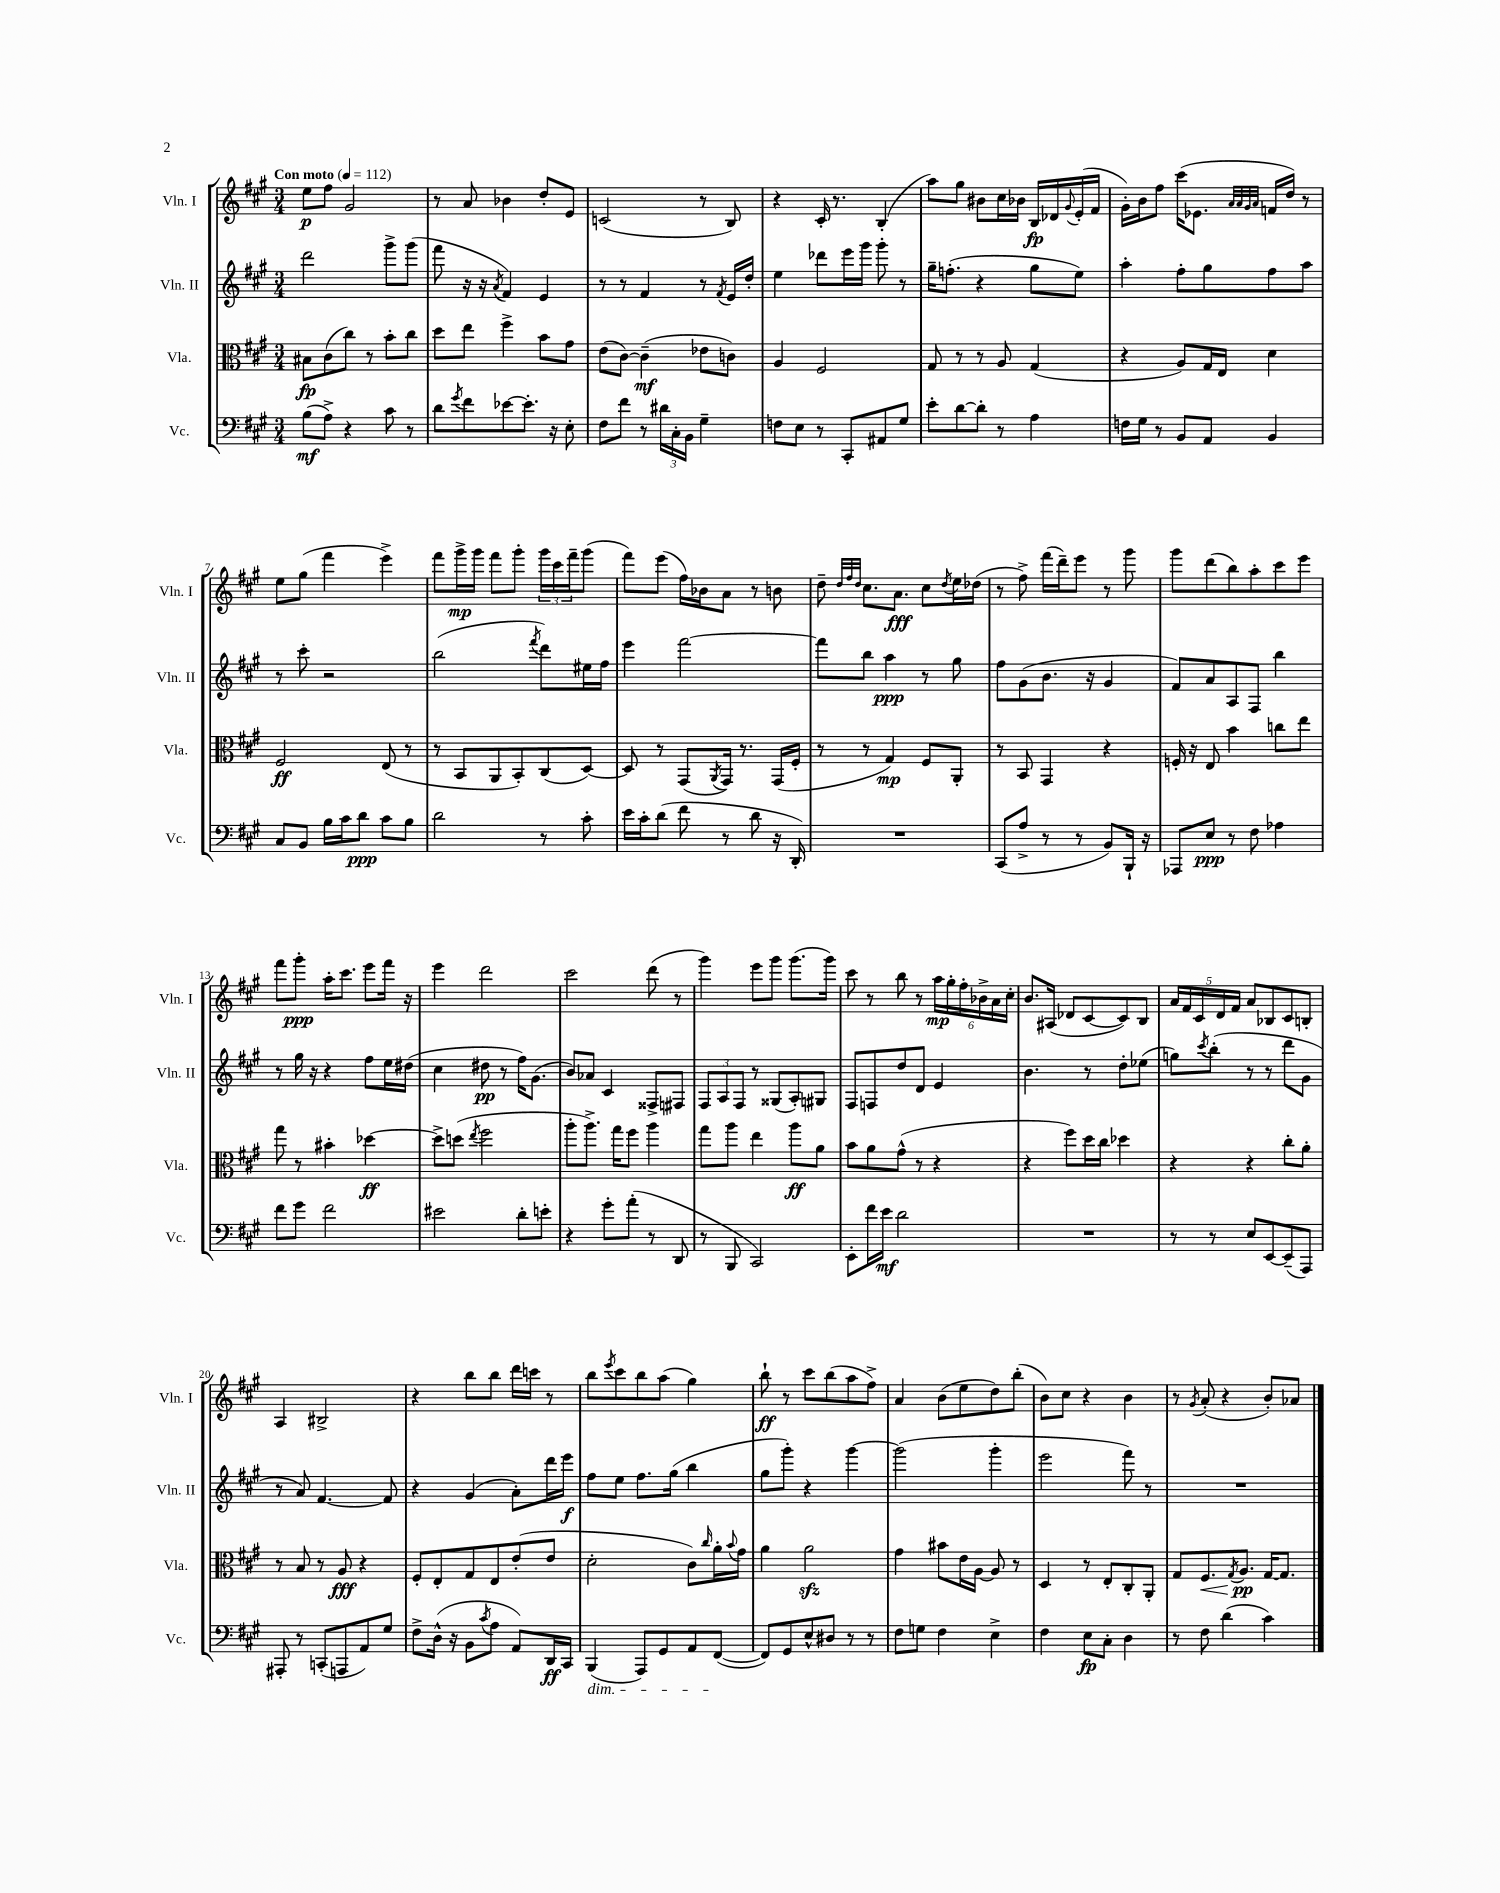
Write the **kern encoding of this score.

**kern	**kern	**kern	**kern
*staff4	*staff3	*staff2	*staff1
*clefF4	*clefC3	*clefG2	*clefG2
*k[f#c#g#]	*k[f#c#g#]	*k[f#c#g#]	*k[f#c#g#]
*M3/4	*M3/4	*M3/4	*M3/4
*MM112	*MM112	*MM112	*MM112
(8B	8B#	2ddd	8ee
8A^)	(8c#	.	8ff#
4r	8cc#)	.	2g#
.	8r	.	.
8c#	8b'	8ggg#^	.
8r	8cc#	(8ggg#	.
=	=	=	=
8d	8dd	8fff#	8r
8qg#	.	.	.
8f#	8ee	16r	8a
.	.	16r	.
.	.	8qa	.
[8e-	4ff#^	4f#)	4b-
8.e-']	.	.	.
.	8b	4e	8dd'
16r	.	.	.
8E'	8g#	.	8e
=	=	=	=
8F#	(8e	8r	(2c
8f#	[8c#)	8r	.
8r	(4c#~]	4f#	.
24d#	.	.	.
24C#'	.	.	.
24BB	.	.	.
4G#~	8e-	8r	8r
.	.	8qf#	.
.	8c)	16e	8B)
.	.	16dd'	.
=	=	=	=
8F	4A	4ee	4r
8E	.	.	.
8r	2F#	8ddd-	16c#'
.	.	.	8.r
8CC#'	.	16eee	.
.	.	16ggg#	.
8AA#	.	8ggg#'	(4B'
8G#	.	8r	.
=	=	=	=
8e'	8G#	16gg#~	8aa)
.	.	(8.ff'	.
[8d	8r	.	8gg#
8d']	8r	4r	8b#
8r	8A	.	16cc#
.	.	.	16b-
4A	(4G#	8gg#	16B
.	.	.	16d-
.	.	.	8qqg#
.	.	8ee)	(16e'
.	.	.	16f#
=	=	=	=
16F	4r	4aa'	16g#')
16G#	.	.	16b
8r	.	.	8ff#
8BB	8A)	8ff#'	(16ccc#
.	.	.	8.e-
8AA	16G#	8gg#	.
.	16E	.	.
.	.	.	32qqa
.	.	.	32qqa
.	.	.	32qqg#
.	.	.	32qqa
4BB	4d	8ff#	16f
.	.	.	16dd)
.	.	8aa	8r
=	=	=	=
8C#	2F#	8r	8ee
8BB	.	8ccc#'	(8gg#
16B	.	2r	4fff#
16c#	.	.	.
8d	.	.	.
8c#	(8E	.	4eee^)
8B	8r	.	.
=	=	=	=
2d	8r	(2bb	8fff#
.	8BB	.	16ggg#^
.	.	.	16ggg#
.	8AA	.	8fff#
.	8BB')	.	8ggg#'
.	.	8qfff#	.
8r	(8C#	8ddd)	24ggg#
.	.	.	24ccc#
.	.	.	24fff#~
8c#'	[8D)	16ee#	(8ggg#
.	.	16ff#	.
=	=	=	=
16e	8D]	4eee	8fff#)
16c#'	.	.	.
(8d	8r	.	(8eee
8f#	(8GG#	[2fff#	16ff#)
.	.	.	16b-
.	8qAA	.	.
8r	16GG#)	.	8a
.	8.r	.	.
8d	.	.	8r
16r	(16GG#	.	8b
16DD')	16F#'	.	.
=	=	=	=
2.r	8r	8fff#]	8dd~
.	.	.	32qqdd
.	.	.	32qqff#
.	.	.	32qqdd
.	8r	8bb	8.cc#
.	4G#)	4aa	.
.	.	.	8.a
.	8F#	8r	8cc#
.	.	.	8qdd
.	8AA'	8gg#	16ee
.	.	.	(16dd-
=	=	=	=
(8CC#	8r	8ff#	8r
8A^	8BB	(8g#	8ff#^)
8r	4GG#	8.b	(16fff#
.	.	.	16ddd~)
8r	.	.	8eee
.	.	16r	.
8BB)	4r	4g#	8r
16BBB`	.	.	8ggg#
16r	.	.	.
=	=	=	=
8AAA-	16F'	8f#)	8ggg#
.	16r	.	.
8E	8E	8a	(8ddd
8r	4b	8A	8bb)
8F#	.	8F#	8aa'
4A-	8cc	4bb	8ccc#
.	8ee	.	8eee
=	=	=	=
8f#	8gg#	8r	8fff#
8g#	8r	16gg#	8ggg#'
.	.	16r	.
2f#	4b#'	4r	16aa'
.	.	.	8.ccc#
.	[4dd-	8ff#	8eee
.	.	16ee	16fff#
.	.	(16dd#	16r
=	=	=	=
2e#	8dd-^]	4cc#	4eee
.	(8dd	.	.
.	8qee	.	.
.	2ff#	8dd#	2ddd
.	.	8r	.
8d'	.	16ff#)	.
.	.	(8.g#	.
8e'	.	.	.
=	=	=	=
4r	8aa'	8b)	2ccc#
.	8.aa^)	8a-	.
8g#'	.	4c#	.
.	16gg#	.	.
(8a'	8ff#	.	.
8r	4aa	8F##^	(8ddd
8DD	.	8F#	8r
=	=	=	=
8r	8gg#	12F#	4ggg#)
.	.	12A	.
8BBB	8aa	.	.
.	.	12F#	.
2CC#)	4ee	8r	8eee
.	.	(8G##	8ggg#
.	8aa	8A')	(8.ggg#
.	8a	8G#	.
.	.	.	16ggg#)
=	=	=	=
8EE'	8b	8F#	8ccc#
16f#	8a	8F	8r
16e	.	.	.
2d	(8g#^^	8dd	8bb
.	8r	8d	8r
.	4r	4e	24aa
.	.	.	24gg#'
.	.	.	24ff#'
.	.	.	24b-^
.	.	.	24a
.	.	.	24cc#'
=	=	=	=
2.r	4r	4.b	8.b
.	.	.	(16A#
.	8ff#)	.	8d-
.	16dd	8r	[8c#
.	16cc#	.	.
.	4dd-	8dd'	8c#])
.	.	(8ee-	8B
=	=	=	=
8r	4r	8gg)	20a
.	.	.	20f#
.	.	.	20c#
.	.	8qccc#	.
8r	.	(8bb'	.
.	.	.	20d
.	.	.	20f#
8E	4r	8r	8a
[8EE	.	8r	8B-
(8EE~]	8cc#'	8ddd	8c#
8AAA)	8a'	8g#	8B'
=	=	=	=
8AAA#'	8r	8r	4A
8r	8B	8a)	.
(8CC'	8r	[4.f#	2B#^
8AAA	8A	.	.
8AA)	4r	.	.
8G#	.	8f#]	.
=	=	=	=
8F#^	8F#'	4r	4r
(16D^^	8E'	.	.
16r	.	.	.
8BB	8G#	(4g#	8bb
8qc#	.	.	.
8A	8E	.	8bb
8AA)	(8e'	8a')	16ddd
.	.	.	16ccc
16DD	8e	16ddd	8r
16CC#	.	16eee	.
=	=	=	=
(4BBB	2d'	8ff#	8bb
.	.	.	8qeee
.	.	8ee	8ccc#
8AAA)	.	8.ff#	8bb
8GG#	.	.	(8aa
.	.	(16gg#	.
8AA	8c#)	4bb	4gg#)
.	16qqcc#	.	.
([8FF#	16a'	.	.
.	8qqb	.	.
.	16g#	.	.
=	=	=	=
8FF#])	4a	8gg#	8bb`
8GG#	.	8ggg#')	8r
8E^^	2a	4r	8ccc#
8D#	.	.	(8bb
8r	.	[4ggg#	8aa
8r	.	.	8ff#^)
=	=	=	=
8F#	4g#	(2ggg#]	4a
8G	.	.	.
4F#	8b#	.	(8b
.	16e	.	8ee
.	[16A	.	.
4E^	8A]	4ggg#'	8dd)
.	8r	.	(8bb'
=	=	=	=
4F#	4D	2eee	8b)
.	.	.	8cc#
8E	8r	.	4r
8C#'	8E'	.	.
4D	8C#'	8fff#)	4b
.	8AA'	8r	.
=	=	=	=
8r	8G#	2.r	8r
.	.	.	8qg#
8F#	8.F#	.	(8a'
(4d	.	.	4r
.	8qG#	.	.
.	8.A	.	.
4c#)	[16G#	.	8b')
.	8.G#]	.	.
.	.	.	8a-
==	==	==	==
*-	*-	*-	*-
